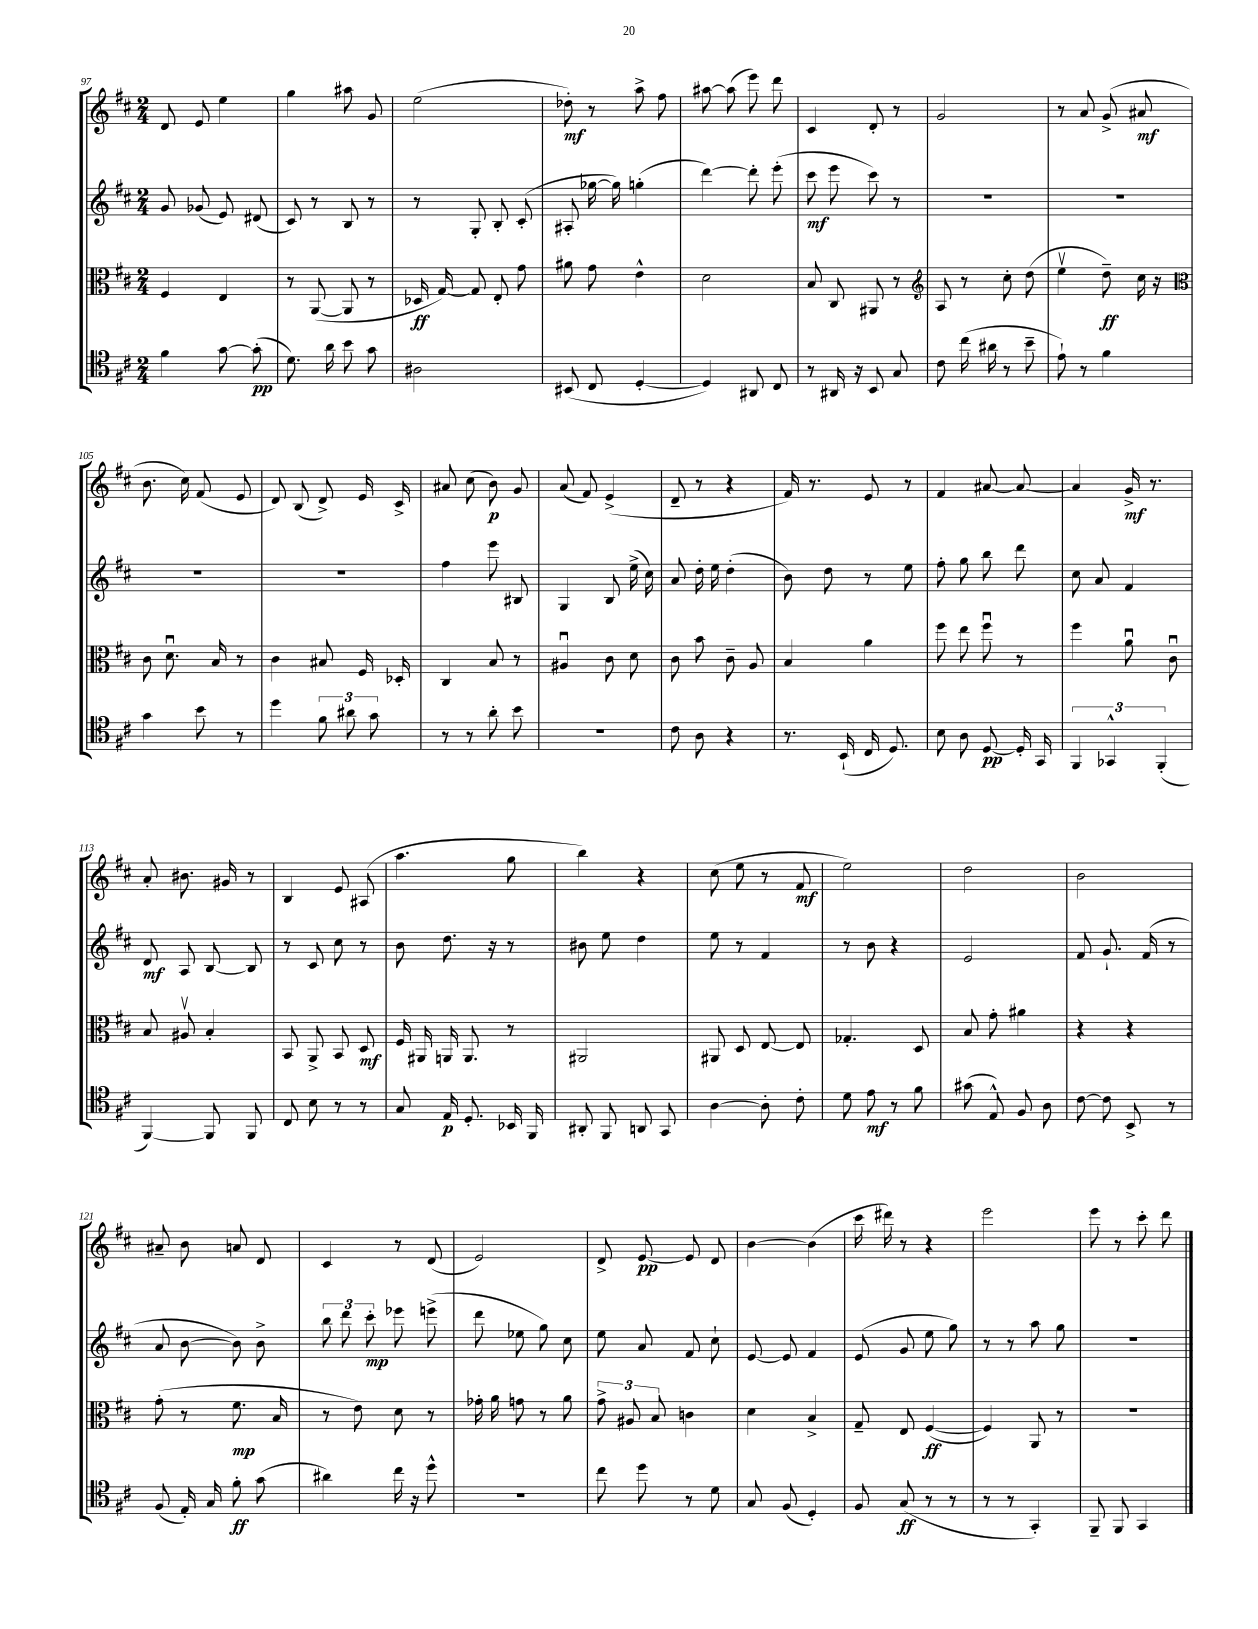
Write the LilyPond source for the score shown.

<<
\new StaffGroup <<
\new Staff = "s0" {
    \clef treble \key d \major \numericTimeSignature \time 2/4
    \autoBeamOff d'8 e'8 e''4 |
    g''4 ais''8 g'8 |
    e''2( |
    des''8-.\mf) r8 a''8-> fis''8 |
    ais''8~ ais''8( e'''8) d'''8 |
    cis'4 d'8-. r8 |
    g'2 |
    r8 a'8 g'8->( ais'8\mf |
    b'8. cis''16) fis'8( e'8 |
    d'8) b8( d'8->) e'16 cis'16-> |
    ais'8 cis''8( b'8\p) g'8 |
    a'8( fis'8) e'4->( |
    d'8-- r8 r4 |
    fis'16) r8. e'8 r8 |
    fis'4 ais'8~ ais'8~ |
    ais'4 g'16->\mf r8. |
    a'8-. bis'8. gis'16 r8 |
    b4 e'8 ais8( |
    a''4. g''8 |
    b''4) r4 |
    cis''8( e''8 r8 fis'8\mf |
    e''2) |
    d''2 |
    b'2 |
    ais'8-- b'8 a'8 d'8 |
    cis'4 r8 d'8( |
    e'2) |
    d'8-> e'8~\pp e'8 d'8 |
    b'4~ b'4( |
    cis'''16 dis'''16) r8 r4 |
    e'''2 |
    e'''8 r8 cis'''8-. d'''8 \bar "|." |
}
\new Staff = "s1" {
    \clef treble \key d \major \numericTimeSignature \time 2/4
    \autoBeamOff g'8 ges'8( e'8) dis'8( |
    cis'8) r8 b8 r8 |
    r8 g8-. b8-. cis'8-.( |
    ais8-. ges''16~ ges''16) g''4-.( |
    d'''4~) d'''8-. e'''8-.( |
    cis'''8\mf e'''8 cis'''8) r8 |
    R2 |
    R2 |
    R2 |
    R2 |
    fis''4 e'''8 bis8 |
    g4 b8 e''16->( cis''16) |
    a'8 d''16-. e''16 d''4-.( |
    b'8) d''8 r8 e''8 |
    fis''8-. g''8 b''8 d'''8 |
    cis''8 a'8 fis'4 |
    d'8\mf a8 b8~ b8 |
    r8 cis'8 cis''8 r8 |
    b'8 d''8. r16 r8 |
    bis'8 e''8 d''4 |
    e''8 r8 fis'4 |
    r8 b'8 r4 |
    e'2 |
    fis'8 g'8.-! fis'16( r8 |
    a'8 b'8~ b'8) b'8-> |
    \tuplet 3/2 { b''8 d'''8 cis'''8-.\mp } ees'''8 e'''8->( |
    d'''8 ees''8 g''8) cis''8 |
    e''8 a'8 fis'8 cis''8-! |
    e'8~ e'8 fis'4 |
    e'8( g'8 e''8 g''8) |
    r8 r8 a''8 g''8 |
    R2 \bar "|." |
}
\new Staff = "s2" {
    \clef alto \key d \major \numericTimeSignature \time 2/4
    \autoBeamOff fis4 e4 |
    r8 a,8~( a,8 r8 |
    des16\ff g16~) g8 e8-. g'8 |
    ais'8 g'8 e'4-^ |
    d'2 |
    b8 cis8 ais,8 r8 |
    \clef treble a8 r8 cis''8-. d''8( |
    e''4\upbow d''8--\ff) cis''16 r16 |
    \clef alto cis'8 d'8.\downbow b16 r8 |
    cis'4 bis8 fis16 des16-. |
    cis4 b8 r8 |
    ais4\downbow cis'8 d'8 |
    cis'8 b'8 cis'8-- a8 |
    b4 a'4 |
    fis''8 e''8 fis''8\downbow r8 |
    fis''4 a'8\downbow cis'8\downbow |
    b8 ais8\upbow b4-. |
    b,8 a,8-> b,8 d8\mf |
    fis16 ais,16 a,16 a,8. r8 |
    ais,2 |
    ais,8 d8 e8~ e8 |
    ges4.-. d8 |
    b8 g'8-. ais'4 |
    r4 r4 |
    g'8-.( r8 fis'8.\mp b16 |
    r8 e'8) d'8 r8 |
    ges'16-. a'16 g'8 r8 a'8 |
    \tuplet 3/2 { g'8-> ais8 b8 } c'4 |
    d'4 b4-> |
    g8-- e8 fis4~\ff( |
    fis4) a,8 r8 |
    R2 \bar "|." |
}
\new Staff = "s3" {
    \clef tenor \key d \major \numericTimeSignature \time 2/4
    \autoBeamOff fis'4 g'8~ g'8-.\pp( |
    d'8.) a'16 b'8 g'8 |
    ais2 |
    bis,8( cis8 d4~-. |
    d4) ais,8 cis8 |
    r8 ais,16 r16 b,8 g8 |
    cis'8 cis''16( ais'16 r8 b'8-- |
    e'8-!) r8 fis'4 |
    g'4 b'8 r8 |
    d''4 \tuplet 3/2 { fis'8 ais'8 g'8 } |
    r8 r8 a'8-. b'8 |
    r2 |
    cis'8 a8 r4 |
    r8. b,16-!( cis16 d8.) |
    b8 a8 d8~\pp d16-. g,16 |
    \tuplet 3/2 { fis,4 ges,4-^ fis,4-.( } |
    fis,4~) fis,8 fis,8 |
    cis8 b8 r8 r8 |
    g8 e16\p d8.-. bes,16 fis,16 |
    ais,8-. fis,8 a,8 g,8 |
    a4~ a8-. cis'8-. |
    d'8 e'8\mf r8 fis'8 |
    gis'8( e8-^) fis8 a8 |
    cis'8~ cis'8 b,8-> r8 |
    fis8( e16-.) g16 fis'8-.\ff g'8( |
    ais'4) cis''16 r16 d''8-^ |
    R2 |
    cis''8 d''8 r8 d'8 |
    g8 fis8( d4-.) |
    fis8 g8\ff( r8 r8 |
    r8 r8 g,4-.) |
    fis,8-- fis,8 g,4 \bar "|." |
}
>>
>>
\layout { \context { \Score currentBarNumber = #97 } }
